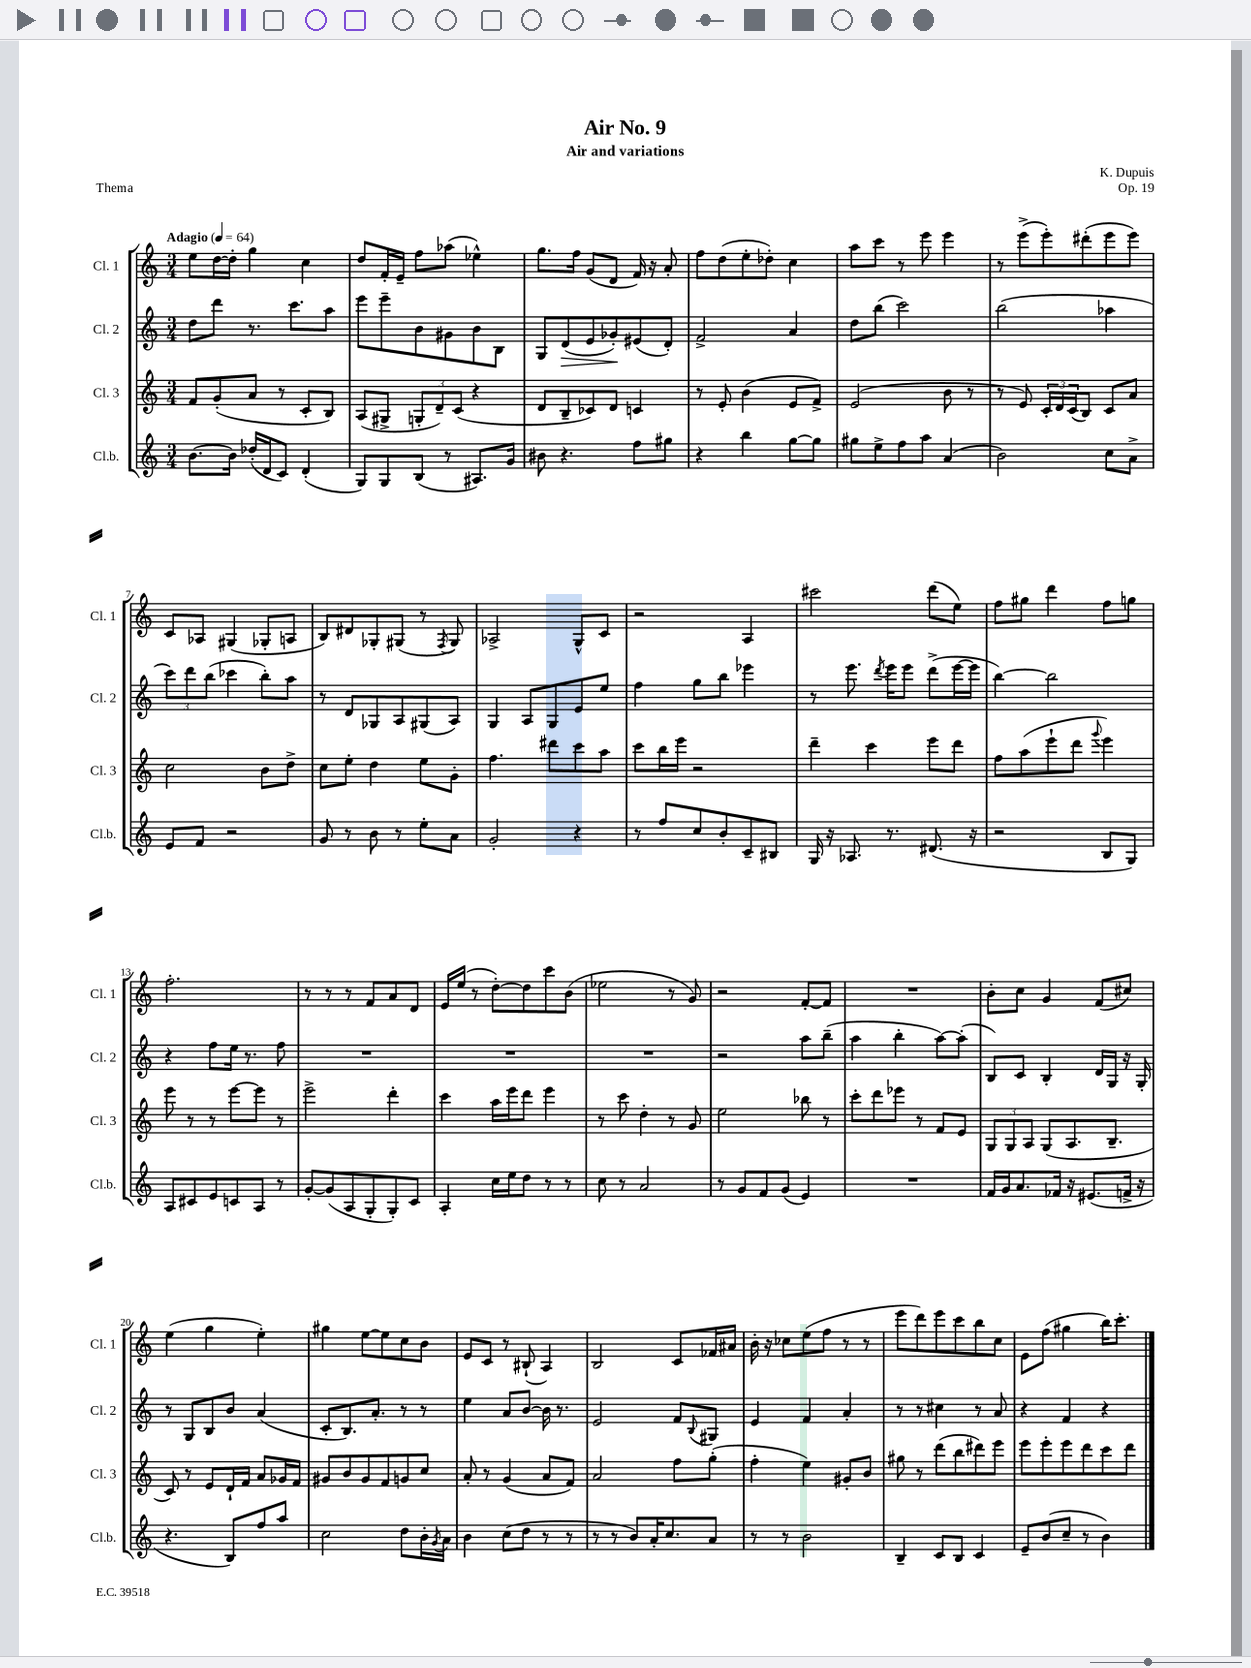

**kern	**kern	**kern	**kern
*staff4	*staff3	*staff2	*staff1
*clefG2	*clefG2	*clefG2	*clefG2
*k[]	*k[]	*k[]	*k[]
*M3/4	*M3/4	*M3/4	*M3/4
*MM64	*MM64	*MM64	*MM64
[8.b	8f	8dd	8ee
.	(8g'	8ddd	[16dd
16b]	.	.	16dd']
(16dd-'	8a	8.r	4gg
16d	.	.	.
8c)	8r	.	.
.	.	8.ccc	.
(4d'	8c'	.	4cc
.	8B)	8aa	.
=	=	=	=
8G)	(8A	8eee	8dd
8G	8G#^	8eee~	16f'
.	.	.	16e~
(8B	12G'	8b	8ff
.	12d~)	.	.
8r	.	8g#	(8aa-
.	(12c	.	.
8.A#)	4r	8b	4ee-^^)
.	.	8B	.
16g	.	.	.
=	=	=	=
8b#	8d	8G	8.gg
4.r	8B~	(8d	.
.	.	.	16ff
.	8c-)	8e	(8g
.	8d	8g-')	8d
8ff	4c	(8e#	16f)
.	.	.	16r
8gg#	.	8d')	8a'
=	=	=	=
4r	8r	2f^	8ff
.	8e'	.	(8dd
4bb	(4b	.	8ee'
.	.	.	8dd-')
[8gg	8e	4a	4cc
8gg]	8f^)	.	.
=	=	=	=
8gg#	(2e	8dd	8aa
8ee^	.	(8bb	8ccc
8ff	.	2ccc)	8r
8aa	.	.	8eee
(4a	8b	.	4eee
.	8r	.	.
=	=	=	=
2b)	8r	(2bb	8r
.	8e)	.	(8eee^
.	24c'	.	8eee')
.	24d	.	.
.	(24c	.	.
.	8B)	.	(8ddd#'
8cc	8c	4aa-	8eee
8a^	8a	.	8eee)
=	=	=	=
8e	2cc	12ccc)	8c
.	.	12ddd	.
8f	.	.	8A-
.	.	(12bb	.
2r	.	4ccc-	(4G#
.	8b	8bb')	8G-'
.	8dd^	8aa	8A
=	=	=	=
8g	8cc	8r	8B)
8r	8ee'	8d	8d#
8b	4dd	8G-	8G-'
8r	.	8A	(8G#
8ee'	8ee	(8G#	8r
.	.	.	8qF
8a	8g'	8A)	8G#)
=	=	=	=
2g'	4.ff	4G	2A-^
.	.	8A	.
.	8ddd#	8G	.
4r	8ccc	8e	8G^^
.	8aa	8ee	8c
=	=	=	=
8r	8ccc	4ff	2r
8ff	16bb	.	.
.	16eee	.	.
8cc	2r	8gg	.
8b'	.	8bb	.
8c~	.	4eee-	4A
8B#	.	.	.
=	=	=	=
16G	4ddd~	8r	2ccc#
16r	.	.	.
8.A-	.	8.eee	.
.	4ccc	.	.
.	.	8qddd	.
8.r	.	16eee	.
.	.	8eee	.
(8.d#	8eee	(8ddd^	(8ddd
.	8ddd	[16eee	8ee)
16r	.	16eee]	.
=	=	=	=
2r	8ff	[4bb)	8ff
.	(8aa	.	8gg#
.	8eee`	2bb]	4ddd
.	8ddd	.	.
.	8qqggg	.	.
8B	4eee)	.	8ff
8G)	.	.	8gg
=	=	=	=
8A	8eee	4r	2.ff'
8c#	8r	.	.
8e	8r	8ff	.
8c	[8eee	16ee	.
.	.	8.r	.
8A	8eee]	.	.
8r	8r	8ff	.
=	=	=	=
[8g'	2eee^	2.r	8r
(8g]	.	.	8r
8A	.	.	8r
8G'	.	.	8f
8G')	4ddd'	.	8a
8c	.	.	8d
=	=	=	=
4A'	4ccc	2.r	16e
.	.	.	(16ee
.	.	.	8r
16cc	16aa	.	[8dd')
16ee	16eee	.	.
8dd	8ddd	.	8dd]
8r	4eee	.	8ccc
8r	.	.	(8b
=	=	=	=
8cc	8r	2.r	2ee-
8r	8ccc	.	.
2a	4dd'	.	.
.	8r	.	8r
.	8g	.	8g)
=	=	=	=
8r	2ee	2r	2r
8g	.	.	.
8f	.	.	.
(8g	.	.	.
4e)	8bb-	8aa	[8f'
.	8r	(8bb~	8f]
=	=	=	=
2.r	8ccc'	4aa	2.r
.	8ddd	.	.
.	8eee-	4bb'	.
.	8r	.	.
.	8f	[8aa)	.
.	8e	(8aa']	.
=	=	=	=
16f	12G	8B)	8b'
16g	.	.	.
.	12G	.	.
8.a	.	8c	8cc
.	12A	.	.
.	(8G	4B'	4g
16f-	.	.	.
16r	8.A	.	.
(8.e#	.	.	.
.	.	16d	(8f
.	8.B~	16G	.
16f^	.	16r	8cc#)
16r	.	16G'	.
=	=	=	=
4.r	8c)	8r	(4ee
.	8r	8G	.
.	8e	8B	4gg
8B)	16d`	8b	.
.	16f	.	.
8ff	8a	(4a	4ee')
8aa	16g-	.	.
.	16f	.	.
=	=	=	=
2cc	8g#	8c'	4gg#
.	8b	8.B)	.
.	8g#	.	[8ee
.	.	8.a'	.
.	8f	.	8ee]
8dd	8g	8r	8cc
16b'	8cc	8r	8b
8qg	.	.	.
16a	.	.	.
=	=	=	=
4b	8a'	4ee	8e
.	8r	.	8c
(8cc	(4g	8a	8r
8dd	.	[8b	(8B#`
8r	8a	16b]	4A)
.	.	8.r	.
8r	8f)	.	.
=	=	=	=
8r	2a	2e	2B
8r	.	.	.
8b)	.	.	.
16a'	.	.	.
8.cc	.	.	.
.	8ff	8f	8c
.	.	8qqB	.
8a	(8gg'	8G#	16f-
.	.	.	16a#
=	=	=	=
8r	4ff'	4e	16b'
.	.	.	16r
8r	.	.	8cc-
2b	4ee)	4f	(8ee
.	.	.	8ff
.	8g#'	4a'	8r
.	8b	.	8r
=	=	=	=
4B~	8gg#	8r	8eee
.	8r	8r	8ddd)
8c	(8ddd	4cc#	8eee
8B	8bb	.	8ccc
4c	8ddd#)	8r	8bb
.	8eee	8a	8cc
=	=	=	=
8e~	8eee	4r	8e
(8b	8eee'	.	(8ff
8cc~	8eee	4f	4gg#
8r	8ddd	.	.
4b)	8ccc	4r	16bb)
.	.	.	8.ccc'
.	8ddd	.	.
==	==	==	==
*-	*-	*-	*-
